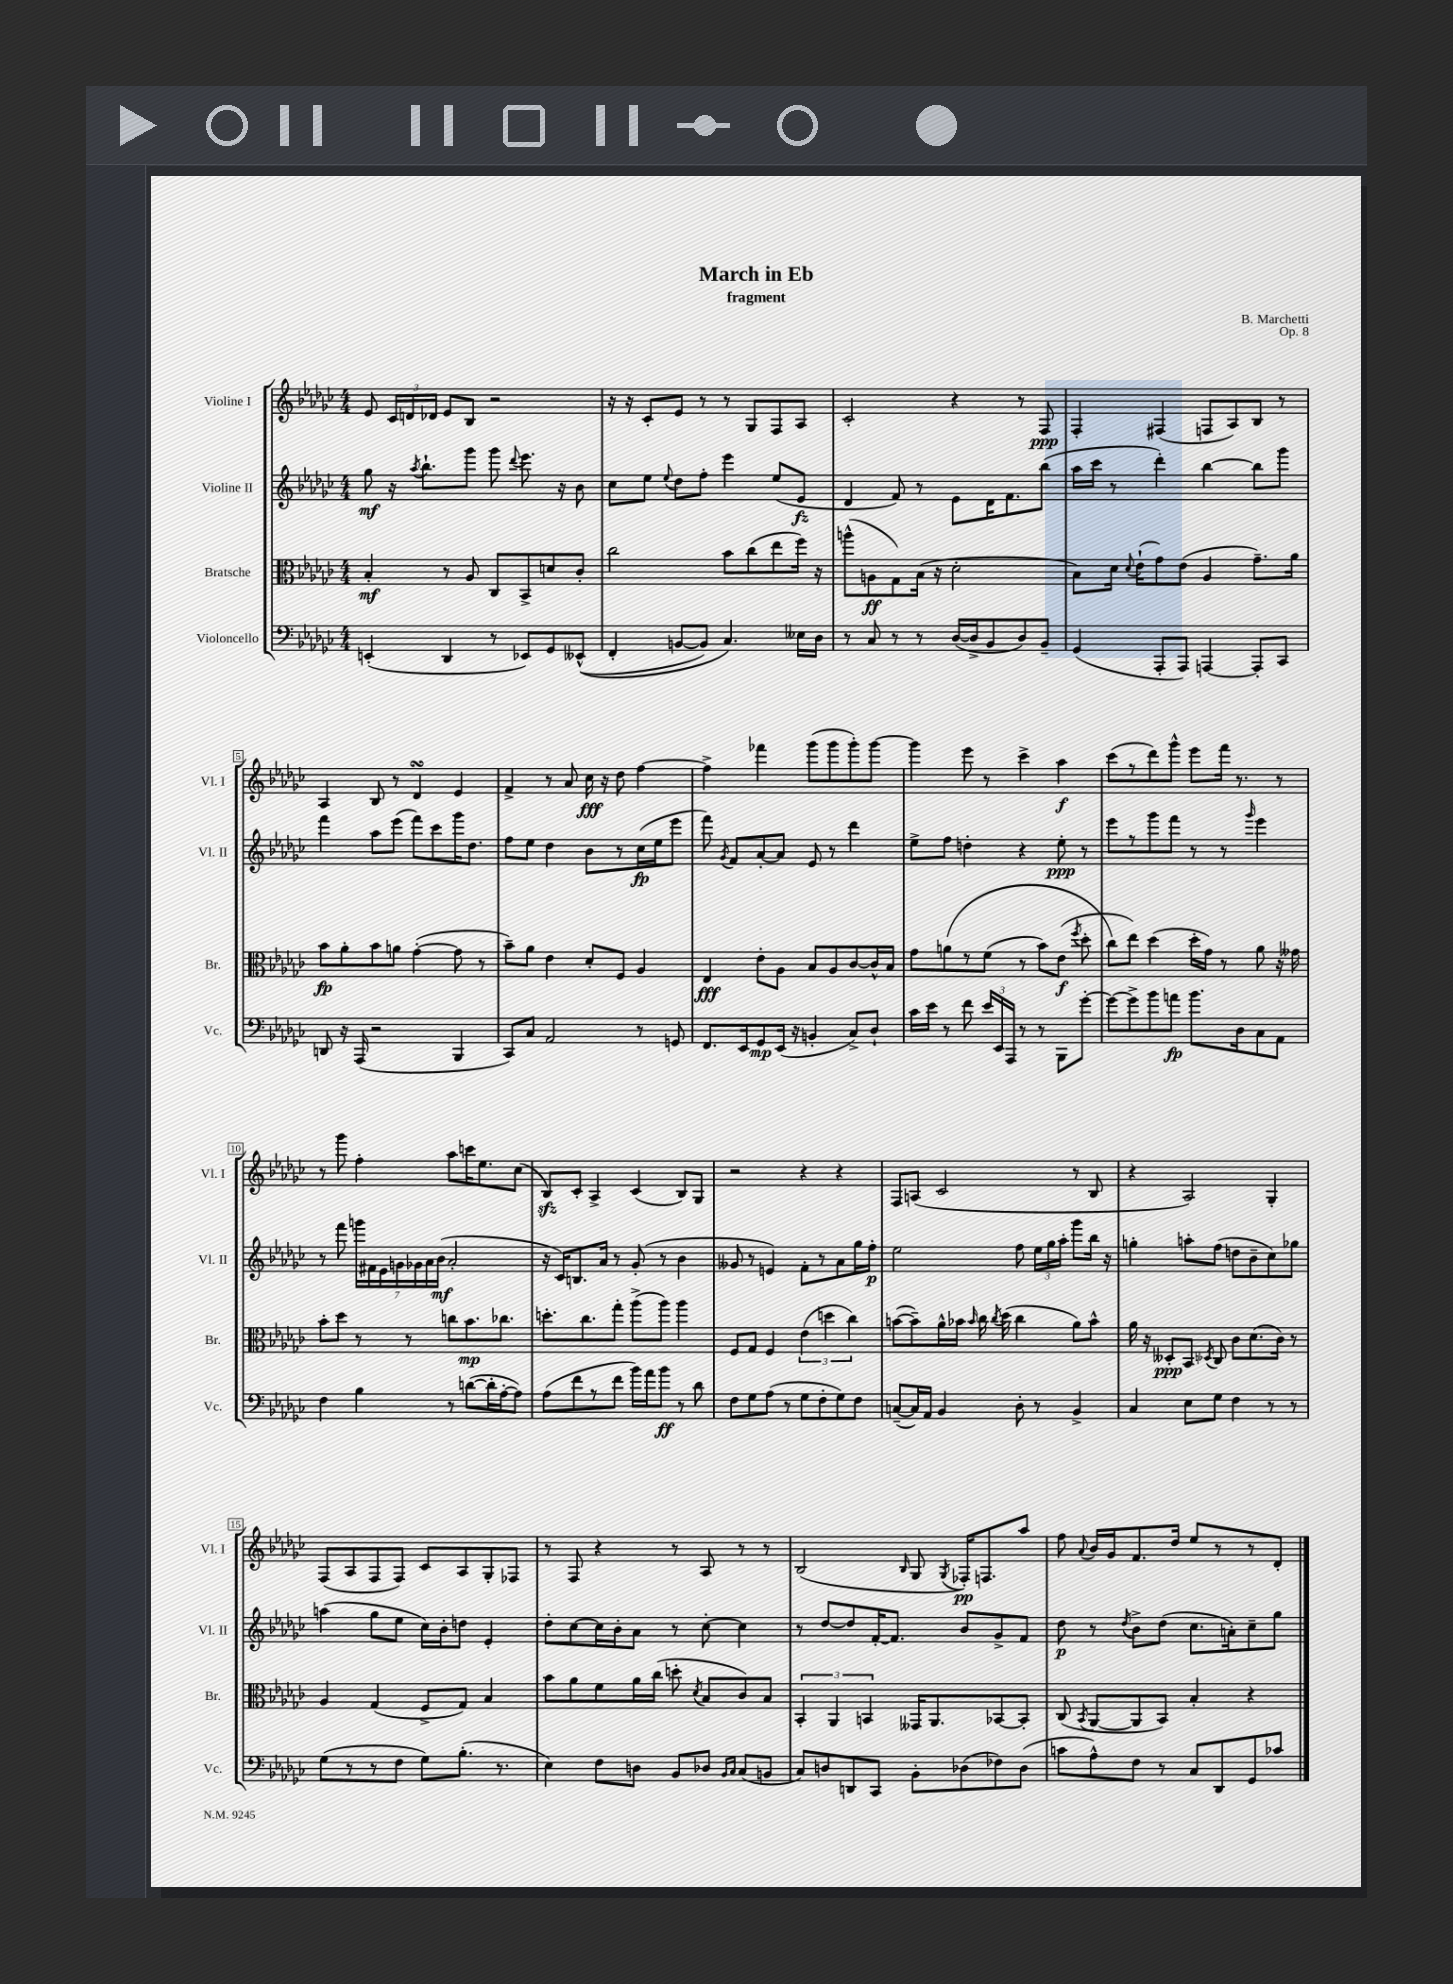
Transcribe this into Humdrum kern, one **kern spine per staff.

**kern	**dynam	**kern	**dynam	**kern	**dynam	**kern	**dynam
*part4	*part4	*part3	*part3	*part2	*part2	*part1	*part1
*staff4	*staff4	*staff3	*staff3	*staff2	*staff2	*staff1	*staff1
*I"Violoncello	*	*I"Bratsche	*	*I"Violine II	*	*I"Violine I	*
*I'Vc.	*	*I'Br.	*	*I'Vl. II	*	*I'Vl. I	*
*clefF4	*	*clefC3	*	*clefG2	*	*clefG2	*
*k[b-e-a-d-g-c-]	*	*k[b-e-a-d-g-c-]	*	*k[b-e-a-d-g-c-]	*	*k[b-e-a-d-g-c-]	*
*M4/4	*	*M4/4	*	*M4/4	*	*M4/4	*
=1	=1	=1	=1	=1	=1	=1	=1
(4EEn'/	.	4B-'/	mf	8gg-\	mf	8e-/	.
.	.	.	.	16r	.	24c-/LL	.
.	.	.	.	.	.	24dn/	.
.	.	.	.	8qaa-/	.	.	.
.	.	.	.	8.bb-`\L	.	.	.
.	.	.	.	.	.	24d-X/JJ	.
4DD-/	.	8r	.	.	.	8e-/L	.
.	.	8A-/	.	8ggg-\J	.	8B-/J	.
8r	.	8C-/L	.	8ggg-\	.	2r	.
.	.	.	.	8qqddd-/	.	.	.
8EE-X/L)	.	8BB-^/	.	8.eee-\	.	.	.
8GG-/	.	8dn/	.	.	.	.	.
.	.	.	.	16r	.	.	.
((8EE--X^^/J	.	8c-'/J	.	8b-\	.	.	.
=2	=2	=2	=2	=2	=2	=2	=2
4FF'/	.	2cc-\	.	8cc-\L	.	16r	.
.	.	.	.	.	.	16r	.
.	.	.	.	8ee-\J	.	8c-'/L	.
.	.	.	.	8qqee-/	.	.	.
[8BBn/L	.	.	.	8dd-\L	.	8e-/J	.
8BB/J])	.	.	.	8ff'\J	.	8r	.
4.C-/)	.	8b-\L	.	4eee-\	.	8r	.
.	.	(8cc-\	.	.	.	8G-/L	.
.	.	8ee-\	.	(8ee-/L	.	8F/	.
16E--X\LL	.	16ff\Jk)	.	8e-/J	fz	8A-/J	.
16D-\JJ	.	16r	.	.	.	.	.
=3	=3	=3	=3	=3	=3	=3	=3
8r	.	(8aan^^\L	.	4d-/	.	2c-'/	.
8C-/	.	8An\	ff	.	.	.	.
8r	.	8G-\)	.	8f/)	.	.	.
8r	.	(16B-\Jk	.	8r	.	.	.
.	.	16r	.	.	.	.	.
([16D-/LL	.	2d-'\	.	8e-\L	.	4r	.
16D-^/J]	.	.	.	.	.	.	.
8BB-/	.	.	.	16d-\K	.	.	.
.	.	.	.	8.f\	.	.	.
8D-/)	.	.	.	.	.	8r	.
8BB-~/J	.	.	.	(8bb-\J	.	8F/	ppp
=4	=4	=4	=4	=4	=4	=4	=4
(4GG-/	.	8B-\L)	.	16aa-\LL	.	4F'/	.
.	.	.	.	16ccc-\JJ	.	.	.
.	.	16d-\Jk	.	8r	.	.	.
.	.	8qqd-/	.	.	.	.	.
.	.	(16e-`\KL	.	.	.	.	.
8AAA-'/L	.	8g-\)	.	4ddd-'\)	.	(4F#X/	.
8AAA-/J)	.	(8e-\J	.	.	.	.	.
[4AAAn/	.	4A-/	.	[4bb-\	.	8Fn/L	.
.	.	.	.	.	.	8A-/)	.
8AAA'/L]	.	8.g-~\L)	.	8bb-\L]	.	8B-/J	.
8CC-/J	.	.	.	8ggg-\J	.	8r	.
.	.	16a-\Jk	.	.	.	.	.
!!LO:LB:g=z
=5	=5	=5	=5	=5	=5	=5	=5
8DDn/	.	8b-\L	fp	4fff\	.	4A-/	.
16r	.	8a-'\	.	.	.	.	.
(16AAA-/	.	.	.	.	.	.	.
2r	.	8b-\	.	8aa-\L	.	8B-/	.
.	.	8an\J	.	(8eee-\J	.	8r	.
.	.	([4g-'\	.	8fff\L)	.	4d-sSSS/	.
.	.	.	.	8ccc-\	.	.	.
4BBB-/	.	8g-\]	.	16ggg-\K	.	4e-/	.
.	.	.	.	8.dd-\J	.	.	.
.	.	8r	.	.	.	.	.
=6	=6	=6	=6	=6	=6	=6	=6
8CC-/L)	.	8b-~\L)	.	8ff\L	.	4f^/	.
8C-/J	.	8a-\J	.	8ee-\J	.	.	.
2AA-/	.	4e-\	.	4dd-\	.	8r	.
.	.	.	.	.	.	8a-/	.
.	.	8d-'/L	.	8b-\L	.	16cc-\	fff
.	.	.	.	.	.	16r	.
.	.	8F/J	.	8r	.	8dd-\	.
8r	.	4A-/	.	(16cc-\L	fp	[4ff\	.
.	.	.	.	16ee-\J	.	.	.
8GGn/	.	.	.	8eee-\J	.	.	.
=7	=7	=7	=7	=7	=7	=7	=7
8.FF/L	.	4E-/	fff	8fff\)	.	4ff^\]	.
.	.	.	.	8qg-/	.	.	.
.	.	.	.	8f/L	.	.	.
16EE-/k	.	.	.	.	.	.	.
8GG-/	mp	8e-'\L	.	[8a-'/	.	4fff-X\	.
(16EE-/Jk	.	8A-\J	.	8a-/J]	.	.	.
16r	.	.	.	.	.	.	.
4BBn'/	.	8B-/L	.	8e-/	.	(8ggg-\L	.
.	.	8A-/	.	8r	.	8ggg-\	.
8C-^/L)	.	[8c-/	.	4ddd-\	.	8ggg-'\)	.
8D-`/J	.	16c-^^/L]	.	.	.	[8ggg-\J	.
.	.	16B-/JJ	.	.	.	.	.
=8	=8	=8	=8	=8	=8	=8	=8
16c-\LL	.	8g-\L	.	8ee-^\L	.	4ggg-\]	.
16e-\JJ	.	.	.	.	.	.	.
8r	.	(8an\	.	8ff\J	.	.	.
8f\	.	8r	.	4ddn'\	.	8eee-\	.
24e-/LL	.	(8f\J	.	.	.	8r	.
24EE-/	.	.	.	.	.	.	.
24AAA-/JJ	.	.	.	.	.	.	.
8r	.	8r	.	4r	.	4ccc-^\	.
8r	.	8b-\L)	.	.	.	.	.
8BBB-\L	.	(8e-\J	f	8ee-'\	ppp	4aa-\	f
.	.	8qff/	.	.	.	.	.
[8g-'\J	.	8dd-'\	.	8r	.	.	.
=9	=9	=9	=9	=9	=9	=9	=9
8g-\L_	.	8cc-\L)	.	8eee-\L	.	(8ccc-\L	.
8g-^\]	.	8ee-\J)	.	8r	.	8r	.
8b-\	.	(4dd-\	.	8ggg-\	.	8ddd-\)	.
8an\J	fp	.	.	8fff\J	.	8ggg-^^\J	.
8.b-\L	.	16dd-'\LL	.	8r	.	8eee-\L	.
.	.	16g-\JJ)	.	.	.	.	.
.	.	8r	.	8r	.	16fff\Jk	.
16D-\k	.	.	.	.	.	8.r	.
.	.	.	.	16qqggg-/	.	.	.
8C-\	.	8a-\	.	4eee-\	.	.	.
8AA-\J	.	16r	.	.	.	8r	.
.	.	16g--X\	.	.	.	.	.
!!LO:LB:g=z
=10	=10	=10	=10	=10	=10	=10	=10
4F\	.	8b-'\L	.	8r	.	8r	.
.	.	8dd-\J	.	8fff\	.	8ggg-\	.
4B-\	.	8r	.	28gggn\LL	.	4ff'\	.
.	.	.	.	28f#X\	.	.	.
.	.	.	.	28e-\	.	.	.
.	.	.	.	28gn\	.	.	.
.	.	8r	.	.	.	.	.
.	.	.	.	28g-X\	.	.	.
.	.	.	.	28a-\	.	.	.
.	.	.	.	(28b-\JJ	mf	.	.
8r	.	8ccn\L	.	2a-'/	.	8aa-\L	.
([8dn\L	.	8.b-\	mp	.	.	16cccn\K	.
.	.	.	.	.	.	8.ee-\	.
16d'\L]	.	.	.	.	.	.	.
[16A-'\J	.	8.cc-X\J	.	.	.	.	.
8A-\J])	.	.	.	.	.	(8cc-\J	.
=11	=11	=11	=11	=11	=11	=11	=11
(8A-\L	.	8.ddn'\L	.	16r	.	8B-zz/L)	.
.	.	.	.	16c-/KL)	.	.	.
8f\	.	.	.	8.Bn/	.	8c-'/J	.
.	.	8.cc-\	.	.	.	.	.
8r	.	.	.	.	.	4A-^/	.
.	.	.	.	16a-/Jk	.	.	.
8f\J	.	8gg-'\J	.	8r	.	.	.
16b-\LL)	.	(8aa-^\L	.	(8g-'/	.	(4c-/	.
16a-\J	.	.	.	.	.	.	.
8b-\J	ff	8aa-\J)	.	8r	.	.	.
8r	.	4aa-\	.	4b-\	.	8B-/L)	.
8d-\	.	.	.	.	.	8G-/J	.
=12	=12	=12	=12	=12	=12	=12	=12
8F\L	.	8F/L	.	8g--X/	.	2r	.
8G-\	.	8G-/J	.	8r	.	.	.
(8A-\J	.	4F/	.	4en/)	.	.	.
8r	.	.	.	.	.	.	.
8G-\L	.	(6e-\	.	8f'\L	.	4r	.
8F'\	.	.	.	8r	.	.	.
.	.	6ddn\	.	.	.	.	.
8G-\)	.	.	.	8a-\	.	4r	.
.	.	6cc-\)	.	.	.	.	.
8F\J	.	.	.	16gg-\L	.	.	.
.	.	.	.	16ff'\JJ	p	.	.
=13	=13	=13	=13	=13	=13	=13	=13
([8Cn~/L	.	([8bn\L	.	2ee-\	.	8F/L	.
16C/L])	.	8b~\])	.	.	.	(8An/J	.
16AA-/JJ	.	.	.	.	.	.	.
4BB-/	.	16a-^^\L	.	.	.	2c-/	.
.	.	16b-X\JJ	.	.	.	.	.
.	.	16qqb-/	.	.	.	.	.
.	.	16cc-\	.	.	.	.	.
.	.	8qcc-/	.	.	.	.	.
.	.	(16dd-\	.	.	.	.	.
8D-'\	.	4cc-\	.	8ff\	.	.	.
8r	.	.	.	24ee-\LL	.	.	.
.	.	.	.	24gg-\	.	.	.
.	.	.	.	24aa-'\JJ	.	.	.
4BB-^/	.	8a-\L)	.	8ggg-\L	.	8r	.
.	.	8b-^^\J	.	16bb-\Jk	.	8B-/	.
.	.	.	.	16r	.	.	.
=14	=14	=14	=14	=14	=14	=14	=14
4C-/	.	16a-\	.	4ggn'\	.	4r	.
.	.	16r	.	.	.	.	.
.	.	8D--X'/L	ppp	.	.	.	.
8E-\L	.	8BB-/J	.	8aan'\L	.	2A-/)	.
.	.	8qD-X/	.	.	.	.	.
8G-\J	.	8C-/	.	(8ff\J	.	.	.
4F\	.	8c-\L	.	8ddn\L	.	.	.
.	.	(8.d-\	.	8b-~\	.	.	.
8r	.	.	.	8cc-\)	.	4G-'/	.
.	.	16c-\Jk)	.	.	.	.	.
8r	.	8r	.	8gg-X\J	.	.	.
!!LO:LB:g=z
=15	=15	=15	=15	=15	=15	=15	=15
(8G-\L	.	4A-/	.	(4aan\	.	(8F/L	.
8r	.	.	.	.	.	8A-/	.
8r	.	(4G-/	.	8gg-\L	.	8F/	.
8F\J	.	.	.	8ee-\J	.	8F/J)	.
8G-\L)	.	8F^/L	.	16cc-\LL)	.	8c-/L	.
.	.	.	.	16b-'\J	.	.	.
(8.B-'\J	.	8G-/J)	.	8ddn\J	.	8A-/	.
.	.	4B-/	.	4e-'/	.	8G-'/	.
8.r	.	.	.	.	.	.	.
.	.	.	.	.	.	8F-X/J	.
=16	=16	=16	=16	=16	=16	=16	=16
4E-\)	.	8b-\L	.	8dd-'\L	.	8r	.
.	.	8a-\	.	[8cc-\	.	8F/	.
8F\L	.	8f\	.	16cc-\L]	.	4r	.
.	.	.	.	16b-'\J	.	.	.
8Dn\J	.	16a-\L	.	8a-\J	.	.	.
.	.	(16cc-\JJ	.	.	.	.	.
8BB-/L	.	8ddn'\	.	8r	.	8r	.
.	.	8qd-/	.	.	.	.	.
8D-X/J	.	8B-/L	.	[8cc-'\	.	8A-/	.
16qqBB-/LL	.	.	.	.	.	.	.
16qqC-/JJ	.	.	.	.	.	.	.
(8C-/L	.	8c-/)	.	4cc-\]	.	8r	.
8BBn/J	.	8B-/J	.	.	.	8r	.
=17	=17	=17	=17	=17	=17	=17	=17
8C-/L)	.	6BB-'/	.	8r	.	(2B-/	.
8Dn/	.	.	.	[8dd-/L	.	.	.
.	.	6AA-/	.	.	.	.	.
8DDn/	.	.	.	8dd-/]	.	.	.
.	.	6BBn/	.	.	.	.	.
8CC-/J	.	.	.	[16f'/K	.	.	.
.	.	.	.	8.f/J]	.	.	.
.	.	.	.	.	.	16qqB-/	.
8BB-'\L	.	16GG--X/KL	.	.	.	8G-/	.
.	.	8.AA-/	.	.	.	.	.
.	.	.	.	.	.	8qG-/	.
(8D-X\	.	.	.	8b-/L	.	16F-X'/KL)	pp
.	.	.	.	.	.	8.Fn/	.
8F-X\)	.	[8BB-X/	.	8g-^/	.	.	.
(8D-\J	.	8BB-'/J]	.	8f/J	.	8aa-/J	.
=18	=18	=18	=18	=18	=18	=18	=18
8cn\L	.	(8C-/	.	8dd-\	p	8ff\	.
.	.	8qBB-/	.	.	.	8qqa-/	.
8A-^^\)	.	[8AA-/L	.	8r	.	16b-/LL	.
.	.	.	.	.	.	16g-/J	.
.	.	.	.	8qdd-/	.	.	.
8F\J	.	8AA-/]	.	8b-^\L	.	8.f/	.
8r	.	8BB-/J)	.	(8dd-\J	.	.	.
.	.	.	.	.	.	16dd-/Jk	.
8C-/L	.	4B-'/	.	8.cc-\L	.	8ee-/L	.
8DD-/	.	.	.	.	.	8r	.
.	.	.	.	16an'\k)	.	.	.
8GG-/	.	4r	.	8cc-~\	.	8r	.
8c-X/J	.	.	.	8gg-\J	.	8d-'/J	.
==	==	==	==	==	==	==	==
*-	*-	*-	*-	*-	*-	*-	*-
